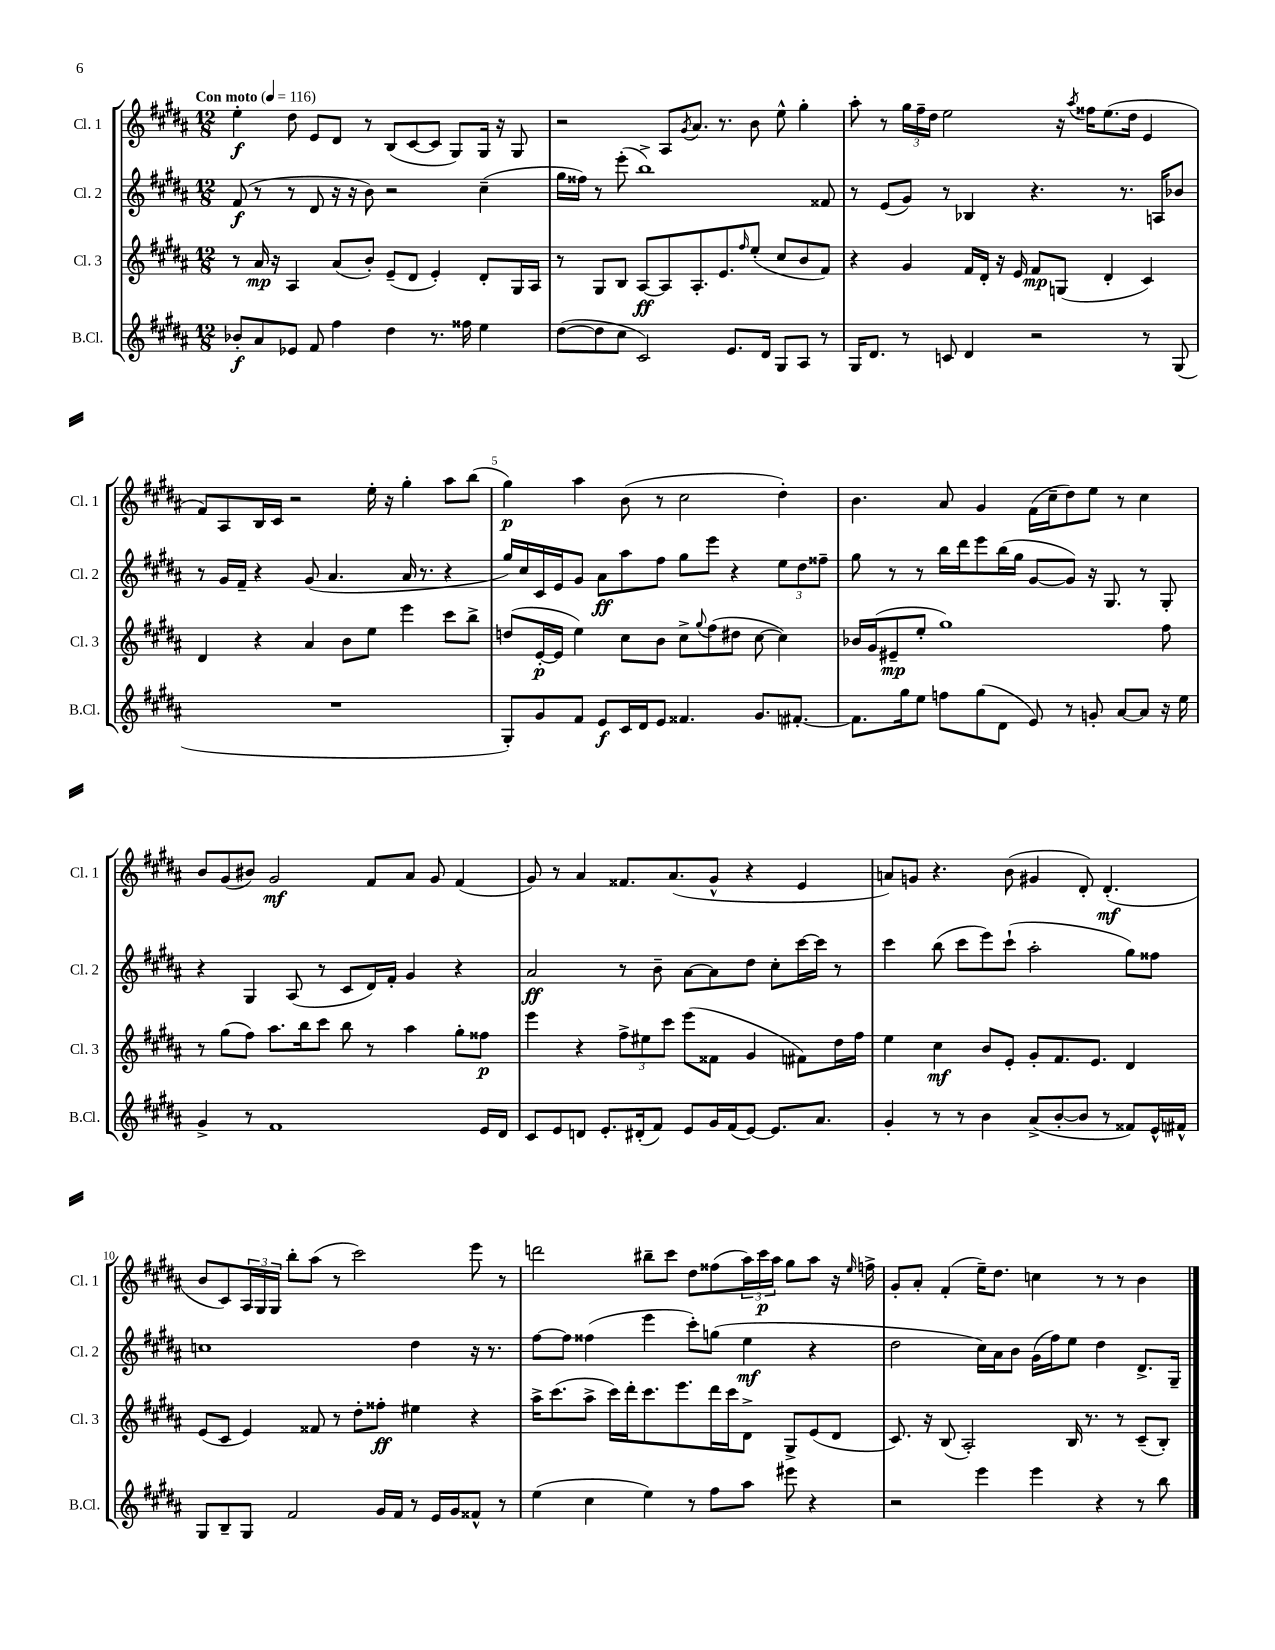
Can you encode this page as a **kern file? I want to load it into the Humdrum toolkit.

**kern	**dynam	**kern	**dynam	**kern	**dynam	**kern	**dynam
*part4	*part4	*part3	*part3	*part2	*part2	*part1	*part1
*staff4	*staff4	*staff3	*staff3	*staff2	*staff2	*staff1	*staff1
*I"B.Cl.	*	*I"Cl. 3	*	*I"Cl. 2	*	*I"Cl. 1	*
*I'B.Cl.	*	*I'Cl. 3	*	*I'Cl. 2	*	*I'Cl. 1	*
*clefG2	*	*clefG2	*	*clefG2	*	*clefG2	*
*k[f#c#g#d#a#]	*	*k[f#c#g#d#a#]	*	*k[f#c#g#d#a#]	*	*k[f#c#g#d#a#]	*
*M12/8	*	*M12/8	*	*M12/8	*	*M12/8	*
*MM116	*	*MM116	*	*MM116	*	*MM116	*
=1	=1	=1	=1	=1	=1	=1	=1
!	!	!	!	!	!	!LO:TX:a:B:t=Con moto	!
8b-X'/L	f	8r	.	(8f#/	f	4ee'\	f
8a#/	.	16a#/	mp	8r	.	.	.
.	.	16r	.	.	.	.	.
8e-X/J	.	4A#/	.	8r	.	8dd#\	.
8f#/	.	.	.	8d#/	.	8e/L	.
4ff#\	.	(8a#/L	.	16r	.	8d#/J	.
.	.	.	.	16r	.	.	.
.	.	8b'/J)	.	8b\)	.	8r	.
4dd#\	.	(8e~/L	.	2r	.	(8B/L	.
.	.	8d#/J	.	.	.	[8c#/	.
8.r	.	4e'/)	.	.	.	8c#/J]	.
.	.	.	.	.	.	8G#/L)	.
16ff##X\	.	.	.	.	.	.	.
4ee\	.	8d#'/L	.	(4cc#~\	.	16G#/Jk	.
.	.	.	.	.	.	16r	.
.	.	16G#/L	.	.	.	8G#/	.
.	.	16A#/JJ	.	.	.	.	.
=2	=2	=2	=2	=2	=2	=2	=2
([8dd#\L	.	8r	.	16gg#\LL	.	2r	.
.	.	.	.	16ff##X\JJ)	.	.	.
8dd#\]	.	8G#/L	.	8r	.	.	.
8cc#\J	.	8B/J	.	(8eee'\	.	.	.
2c#/)	.	[8A#/L	ff	1bb^)	.	.	.
.	.	8A#/]	.	.	.	8A#/L	.
.	.	.	.	.	.	8qg#/	.
.	.	8.A#'/	.	.	.	8.a#/J	.
.	.	8.e/	.	.	.	8.r	.
8.e/L	.	.	.	.	.	.	.
.	.	16qqff#/	.	.	.	.	.
.	.	(8ee'/J	.	.	.	8b\	.
16d#/Jk	.	.	.	.	.	.	.
8G#/L	.	8cc#/L	.	.	.	8ee^^\	.
8A#/J	.	8b/	.	.	.	4gg#'\	.
8r	.	8f#/J)	.	8f##X/	.	.	.
=3	=3	=3	=3	=3	=3	=3	=3
16G#/KL	.	4r	.	8r	.	8aa#'\	.
8.d#/J	.	.	.	.	.	.	.
.	.	.	.	(8e/L	.	8r	.
8r	.	4g#/	.	8g#/J)	.	24gg#\LL	.
.	.	.	.	.	.	24ff#~\	.
.	.	.	.	.	.	24dd#\JJ	.
8cn/	.	.	.	8r	.	2ee\	.
4d#/	.	16f#/LL	.	4B-X/	.	.	.
.	.	16d#'/JJ	.	.	.	.	.
.	.	16r	.	.	.	.	.
.	.	16e/	.	.	.	.	.
2r	.	8f#/L	mp	4.r	.	.	.
.	.	(8Gn/J	.	.	.	16r	.
.	.	.	.	.	.	8qaa#/	.
.	.	.	.	.	.	16ff##X\KL	.
.	.	4d#'/	.	.	.	(8.ee\	.
.	.	.	.	8.r	.	.	.
.	.	.	.	.	.	16dd#\Jk	.
8r	.	4c#/)	.	.	.	4e/	.
.	.	.	.	16An/KL	.	.	.
(8G#/	.	.	.	8b-X/J	.	.	.
!!LO:LB:g=z
=4	=4	=4	=4	=4	=4	=4	=4
1.r	.	4d#/	.	8r	.	8f#/L)	.
.	.	.	.	16g#/LL	.	8A#/	.
.	.	.	.	16f#~/JJ	.	.	.
.	.	4r	.	4r	.	16B/L	.
.	.	.	.	.	.	16c#/JJ	.
.	.	.	.	.	.	2r	.
.	.	4a#/	.	(8g#/	.	.	.
.	.	.	.	4.a#/	.	.	.
.	.	8b\L	.	.	.	.	.
.	.	8ee\J	.	.	.	16ee'\	.
.	.	.	.	.	.	16r	.
.	.	4eee\	.	16a#/	.	4gg#'\	.
.	.	.	.	8.r	.	.	.
.	.	8ccc#\L	.	4r	.	8aa#\L	.
.	.	8bb^\J	.	.	.	(8bb\J	.
=5	=5	=5	=5	=5	=5	=5	=5
8G#'/L)	.	(8ddn/L	.	16gg#/LL)	.	4gg#\)	p
.	.	.	.	16cc#/	.	.	.
8g#/	.	[16e'/L	p	16c#/	.	.	.
.	.	16e/JJ]	.	16e/J	.	.	.
8f#/J	.	4ee\)	.	8g#/J	.	4aa#\	.
8e/L	f	.	.	8a#\L	ff	.	.
16c#/L	.	8cc#\L	.	8aa#\	.	(8b\	.
16d#/J	.	.	.	.	.	.	.
8e/J	.	8b\J	.	8ff#\J	.	8r	.
4.f##X/	.	8cc#^\L	.	8gg#\L	.	2cc#\	.
.	.	8qqgg#/	.	.	.	.	.
.	.	(8ff#\	.	8eee\J	.	.	.
.	.	8dd#X\J	.	4r	.	.	.
8.g#/L	.	[8cc#\	.	.	.	.	.
.	.	4cc#\])	.	12ee\L	.	4dd#'\)	.
[8.f#X'/J	.	.	.	.	.	.	.
.	.	.	.	12dd#\	.	.	.
.	.	.	.	12ff##X~\J	.	.	.
=6	=6	=6	=6	=6	=6	=6	=6
8.f#\L]	.	16b-X/LL	.	8gg#\	.	4.b\	.
.	.	(16g#/J	.	.	.	.	.
.	.	8e#X~/	mp	8r	.	.	.
16gg#\k	.	.	.	.	.	.	.
8ee\J	.	8ee'/J	.	8r	.	.	.
8ffn\L	.	1gg#)	.	16bb\LL	.	8a#/	.
.	.	.	.	16ddd#\J	.	.	.
(8gg#\	.	.	.	8eee\	.	4g#/	.
8d#\J	.	.	.	(16bb\L	.	.	.
.	.	.	.	16gg#\JJ	.	.	.
8e/)	.	.	.	[8g#/L	.	(16f#\LL	.
.	.	.	.	.	.	16cc#~\J	.
8r	.	.	.	8g#/J])	.	8dd#\)	.
8gn'/	.	.	.	16r	.	8ee\J	.
.	.	.	.	8.G#/	.	.	.
[8a#/L	.	.	.	.	.	8r	.
8a#/J]	.	.	.	8r	.	4cc#\	.
16r	.	8ff#\	.	8G#'/	.	.	.
16ee\	.	.	.	.	.	.	.
!!LO:LB:g=z
=7	=7	=7	=7	=7	=7	=7	=7
4g#^/	.	8r	.	4r	.	8b/L	.
.	.	(8gg#\L	.	.	.	(8g#/	.
8r	.	8ff#\J)	.	4G#/	.	8b#X/J)	.
1f#	.	8.aa#\L	.	.	.	2g#/	mf
.	.	.	.	(8A#/	.	.	.
.	.	16bb\k	.	.	.	.	.
.	.	8ccc#\J	.	8r	.	.	.
.	.	8bb\	.	8c#/L	.	.	.
.	.	8r	.	16d#/L)	.	8f#/L	.
.	.	.	.	16f#'/JJ	.	.	.
.	.	4aa#\	.	4g#/	.	8a#/J	.
.	.	.	.	.	.	8g#/	.
.	.	8gg#'\L	.	4r	.	(4f#/	.
16e/LL	.	8ff##X\J	p	.	.	.	.
16d#/JJ	.	.	.	.	.	.	.
=8	=8	=8	=8	=8	=8	=8	=8
8c#/L	.	4eee\	.	2a#/	ff	8g#/)	.
8e/	.	.	.	.	.	8r	.
8dn/J	.	4r	.	.	.	4a#/	.
8.e'/L	.	.	.	.	.	.	.
.	.	12ff#^\L	.	8r	.	8.f##X/L	.
(16d#X'/k	.	.	.	.	.	.	.
.	.	12ee#X\	.	.	.	.	.
8f#/J)	.	.	.	8b~\	.	.	.
.	.	12ccc#\J	.	.	.	.	.
.	.	.	.	.	.	(8.a#/	.
8e/L	.	(8eee\L	.	[8a#\L	.	.	.
16g#/L	.	8f##X\J	.	8a#\]	.	8g#^^/J	.
(16f#/J	.	.	.	.	.	.	.
[8e/J)	.	4g#/	.	8dd#\J	.	4r	.
8.e/L]	.	.	.	8cc#'\L	.	.	.
.	.	8f#X\L)	.	[16ccc#\L	.	4e/	.
8.a#/J	.	.	.	16ccc#\JJ]	.	.	.
.	.	16dd#\L	.	8r	.	.	.
.	.	16ff#\JJ	.	.	.	.	.
=9	=9	=9	=9	=9	=9	=9	=9
4g#'/	.	4ee\	.	4ccc#\	.	8an/L)	.
.	.	.	.	.	.	8gn/J	.
8r	.	4cc#\	mf	(8bb\	.	4.r	.
8r	.	.	.	8ccc#\L	.	.	.
4b\	.	8b/L	.	8eee\)	.	.	.
.	.	8e'/J	.	(8ccc#`\J	.	(8b\	.
(8a#^/L	.	8g#'/L	.	2aa#'\	.	4g#X/	.
[8b'/	.	8.f#/	.	.	.	.	.
8b/J]	.	.	.	.	.	8d#'/)	.
.	.	8.e/J	.	.	.	.	.
8r	.	.	.	.	.	(4.d#'/	mf
8f##X/L)	.	4d#/	.	8gg#\L)	.	.	.
16e^^/L	.	.	.	8ff##X\J	.	.	.
16f#X^^/JJ	.	.	.	.	.	.	.
!!LO:LB:g=z
=10	=10	=10	=10	=10	=10	=10	=10
8G#/L	.	(8e/L	.	1ccn	.	8b/L	.
8B~/	.	8c#/J	.	.	.	8c#/)	.
8G#/J	.	4e/)	.	.	.	24A#/L	.
.	.	.	.	.	.	24G#/	.
.	.	.	.	.	.	24G#/JJ	.
2f#/	.	.	.	.	.	8bb'\L	.
.	.	8f##X/	.	.	.	(8aa#\J	.
.	.	8r	.	.	.	8r	.
.	.	8dd#'\L	.	.	.	2ccc#\)	.
16g#/LL	.	8ff##X'\J	ff	.	.	.	.
16f#/JJ	.	.	.	.	.	.	.
8r	.	4ee#X\	.	4dd#\	.	.	.
16e/LL	.	.	.	.	.	.	.
16g#/J	.	.	.	.	.	.	.
8f##X^^/J	.	4r	.	16r	.	8eee\	.
.	.	.	.	8.r	.	.	.
8r	.	.	.	.	.	8r	.
=11	=11	=11	=11	=11	=11	=11	=11
(4ee\	.	16aa#^\KL	.	[8ff#\L	.	2dddn\	.
.	.	(8.ccc#\	.	.	.	.	.
.	.	.	.	8ff#\J]	.	.	.
4cc#\	.	8aa#^\J	.	(4ff##X\	.	.	.
.	.	16ccc#\LL)	.	.	.	.	.
.	.	16ddd#'\J	.	.	.	.	.
4ee\)	.	8.ccc#\	.	4eee\	.	8bb#X~\L	.
.	.	.	.	.	.	8ccc#\J	.
.	.	8.eee\	.	.	.	.	.
8r	.	.	.	8ccc#'\L)	.	8dd#\L	.
8ff#\L	.	16ddd#\L	.	(8ggn\J	.	(8ff##X\	.
.	.	16ccc#\J	.	.	.	.	.
8aa#\J	.	8d#^\J	.	4ee\	mf	24aa#\L)	.
.	.	.	.	.	.	24ccc#\	p
.	.	.	.	.	.	24aa#\JJ	.
8eee#X\	.	8G#^/L	.	.	.	8gg#\L	.
4r	.	(8e/	.	4r	.	8aa#\J	.
.	.	8d#/J	.	.	.	16r	.
.	.	.	.	.	.	16qqee/	.
.	.	.	.	.	.	16ffn^\	.
=12	=12	=12	=12	=12	=12	=12	=12
2r	.	8.c#/)	.	2dd#\	.	8g#'/L	.
.	.	.	.	.	.	8a#'/J	.
.	.	16r	.	.	.	.	.
.	.	(8B/	.	.	.	(4f#'/	.
.	.	2A#'/)	.	.	.	.	.
4eee\	.	.	.	16cc#\LL)	.	16ee~\KL)	.
.	.	.	.	16a#\J	.	8.dd#\J	.
.	.	.	.	8b\J	.	.	.
4eee\	.	.	.	(16g#\LL	.	4ccn\	.
.	.	.	.	16ff#\J)	.	.	.
.	.	16B/	.	8ee\J	.	.	.
.	.	8.r	.	.	.	.	.
4r	.	.	.	4dd#\	.	8r	.
.	.	8r	.	.	.	8r	.
8r	.	(8c#~/L	.	8.d#^/L	.	4b\	.
8bb\	.	8B'/J)	.	.	.	.	.
.	.	.	.	16G#~/Jk	.	.	.
==	==	==	==	==	==	==	==
*-	*-	*-	*-	*-	*-	*-	*-
